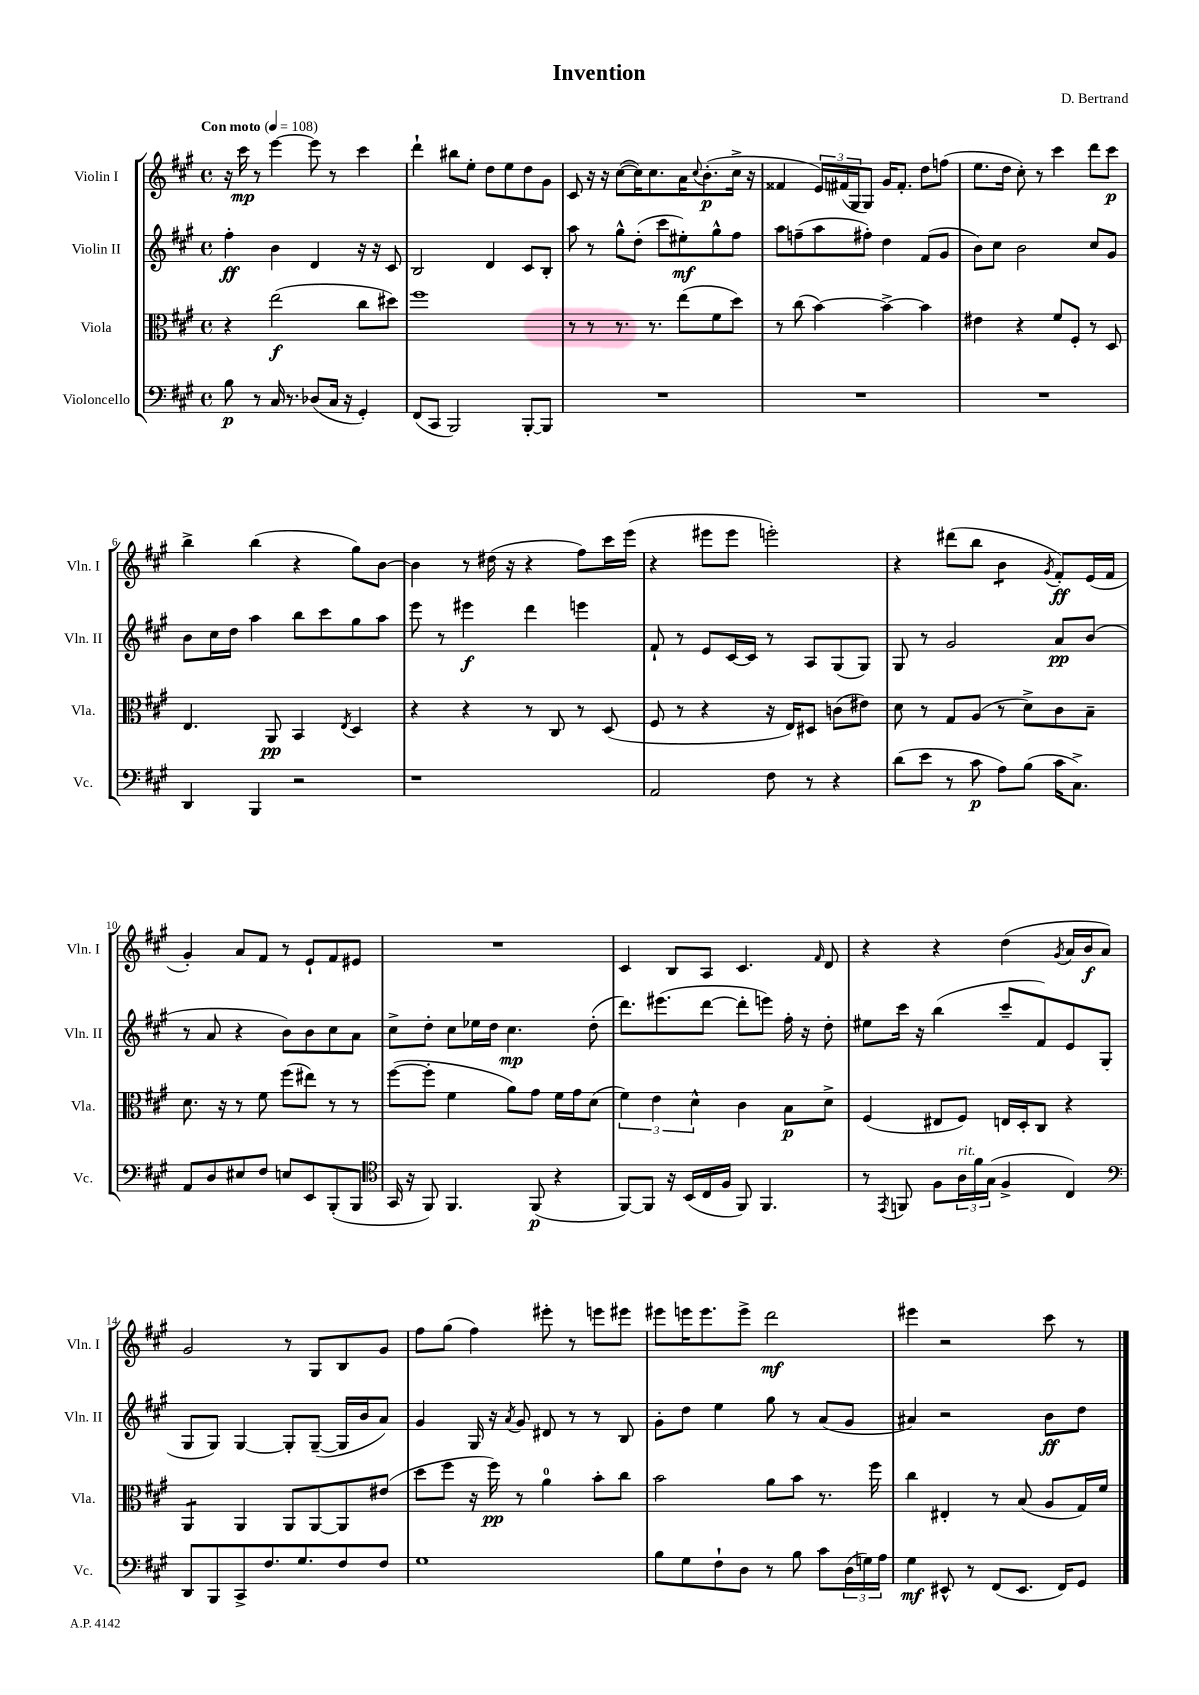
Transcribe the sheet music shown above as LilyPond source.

\header { title = "Invention" composer = "D. Bertrand" }
<<
\new StaffGroup <<
\new Staff = "s0" \with { instrumentName = "Violin I" shortInstrumentName = "Vln. I" } {
    \clef treble \key a \major \defaultTimeSignature \time 4/4 \tempo "Con moto" 4 = 108
    r16 cis'''16\mp r8 e'''4~ e'''8 r8 cis'''4 |
    d'''4-! bis''8 e''8-. d''8 e''8 d''8 gis'8 |
    cis'8 r16 r16 cis''8~( cis''16) cis''8. a'16 \appoggiatura { cis''8 } b'8.-.\p( cis''16-> r16 |
    fisis'4 \tuplet 3/2 { e'16) fis'16( gis16 } gis8) gis'16 fis'8.-. d''8 f''8( |
    e''8. d''16 cis''8-.) r8 cis'''4 d'''8 cis'''8\p |
    b''4-> b''4( r4 gis''8) b'8~ |
    b'4 r8 dis''16( r16 r4 fis''8) cis'''16 e'''16( |
    r4 eis'''8 eis'''8 e'''2-.) |
    r4 dis'''8( b''8 b'4:8 \acciaccatura { gis'8 } fis'8-.\ff) e'16( fis'16 |
    gis'4-.) a'8 fis'8 r8 e'8-! fis'8 eis'8 |
    R1 |
    cis'4 b8 a8 cis'4. \grace { fis'16 } d'8 |
    r4 r4 d''4( \acciaccatura { gis'8 } a'16 b'16\f a'8) |
    gis'2 r8 gis8 b8 gis'8 |
    fis''8 gis''8( fis''4) eis'''8-. r8 e'''8 eis'''8 |
    eis'''8 e'''16 e'''8. e'''8-> d'''2\mf |
    eis'''4 r2 cis'''8 r8 \bar "|." |
}
\new Staff = "s1" \with { instrumentName = "Violin II" shortInstrumentName = "Vln. II" } {
    \clef treble \key a \major \defaultTimeSignature \time 4/4
    fis''4-.\ff b'4 d'4 r16 r16 cis'8 |
    b2 d'4 cis'8 b8-. |
    a''8 r8 gis''8-^ d''8-.( cis'''8 eis''8-.\mf) gis''8-^ fis''8 |
    a''8 f''8--( a''8 fis''8-.) d''4 fis'8( gis'8 |
    b'8) cis''8 b'2 cis''8 gis'8 |
    b'8 cis''16 d''16 a''4 b''8 cis'''8 gis''8 a''8 |
    e'''8 r8 eis'''4\f d'''4 e'''4 |
    fis'8-! r8 e'8 cis'16~ cis'16 r8 a8 gis8( gis8) |
    gis8 r8 gis'2 a'8\pp b'8( |
    r8 a'8 r4 b'8) b'8 cis''8 a'8 |
    cis''8-> d''8-. cis''8 ees''16 d''16 cis''4.\mp d''8-.( |
    d'''8.) eis'''8.( d'''8~ d'''8-. e'''8) fis''16-. r16 d''8-. |
    eis''8 cis'''16 r16 b''4( cis'''8-- fis'8) e'8 gis8( |
    gis8 gis8) gis4~ gis8-. gis8~--( gis16 b'16 a'8) |
    gis'4 gis16 r16 \acciaccatura { a'8 } gis'8 dis'8 r8 r8 b8 |
    gis'8-. d''8 e''4 gis''8 r8 a'8( gis'8 |
    ais'4) r2 b'8\ff d''8 \bar "|." |
}
\new Staff = "s2" \with { instrumentName = "Viola" shortInstrumentName = "Vla." } {
    \clef alto \key a \major \defaultTimeSignature \time 4/4
    r4 e''2\f( cis''8 dis''8) |
    fis''1 |
    r8 r8 r8. r8. e''8( fis'8 d''8) |
    r8 cis''8( b'4~) b'4~-> b'4 |
    eis'4 r4 fis'8 fis8-. r8 d8 |
    e4. a,8\pp b,4 \acciaccatura { e8 } d4 |
    r4 r4 r8 cis8 r8 d8( |
    fis8 r8 r4 r16 e16) dis8 c'8( eis'8) |
    d'8 r8 gis8 a8( r8 d'8->) cis'8 b8-- |
    d'8. r16 r8 fis'8 fis''8( eis''8) r8 r8 |
    fis''8~( fis''8-. fis'4 a'8) gis'8 fis'16 gis'16 d'8( |
    \tuplet 3/2 { fis'4) e'4 d'4-^ } cis'4 b8\p d'8-> |
    fis4( eis8 fis8) e16 d16-. cis8 r4 |
    a,4:8 a,4 a,8 a,8~ a,8 eis'8( |
    d''8 fis''8 r16 fis''16\pp) r8 a'4-0 b'8-. cis''8 |
    b'2 a'8 b'8 r8. fis''16 |
    cis''4 eis4-. r8 b8( a8 gis16) fis'16 \bar "|." |
}
\new Staff = "s3" \with { instrumentName = "Violoncello" shortInstrumentName = "Vc." } {
    \clef bass \key a \major \defaultTimeSignature \time 4/4
    b8\p r8 cis16 r8. des8( cis16 r16 gis,4-.) |
    fis,8( cis,8 b,,2) b,,8~-. b,,8 |
    R1 |
    R1 |
    R1 |
    d,4 b,,4 r2 |
    r1 |
    a,2 fis8 r8 r4 |
    d'8( e'8 r8 cis'8\p a8) b8( cis'16 cis8.->) |
    a,8 d8 eis8 fis8 e8 e,8 b,,8-.( b,,8 |
    \clef tenor gis,16 r16 fis,8) fis,4. fis,8\p( r4 |
    fis,8~) fis,8 r16 b,16( cis16 fis16 fis,8) fis,4. |
    r8 \acciaccatura { e,8 } f,8 fis8 \tuplet 3/2 { a16^\markup { \italic "rit." } fis'16 gis16( } fis4-> cis4) |
    \clef bass d,8 b,,8 cis,8-> fis8. gis8. fis8 fis8 |
    gis1 |
    b8 gis8 fis8-! d8 r8 b8 cis'8 \tuplet 3/2 { d16( g16) a16 } |
    gis4\mf eis,8-^ r8 fis,8( eis,8. fis,16) gis,8 \bar "|." |
}
>>
>>
